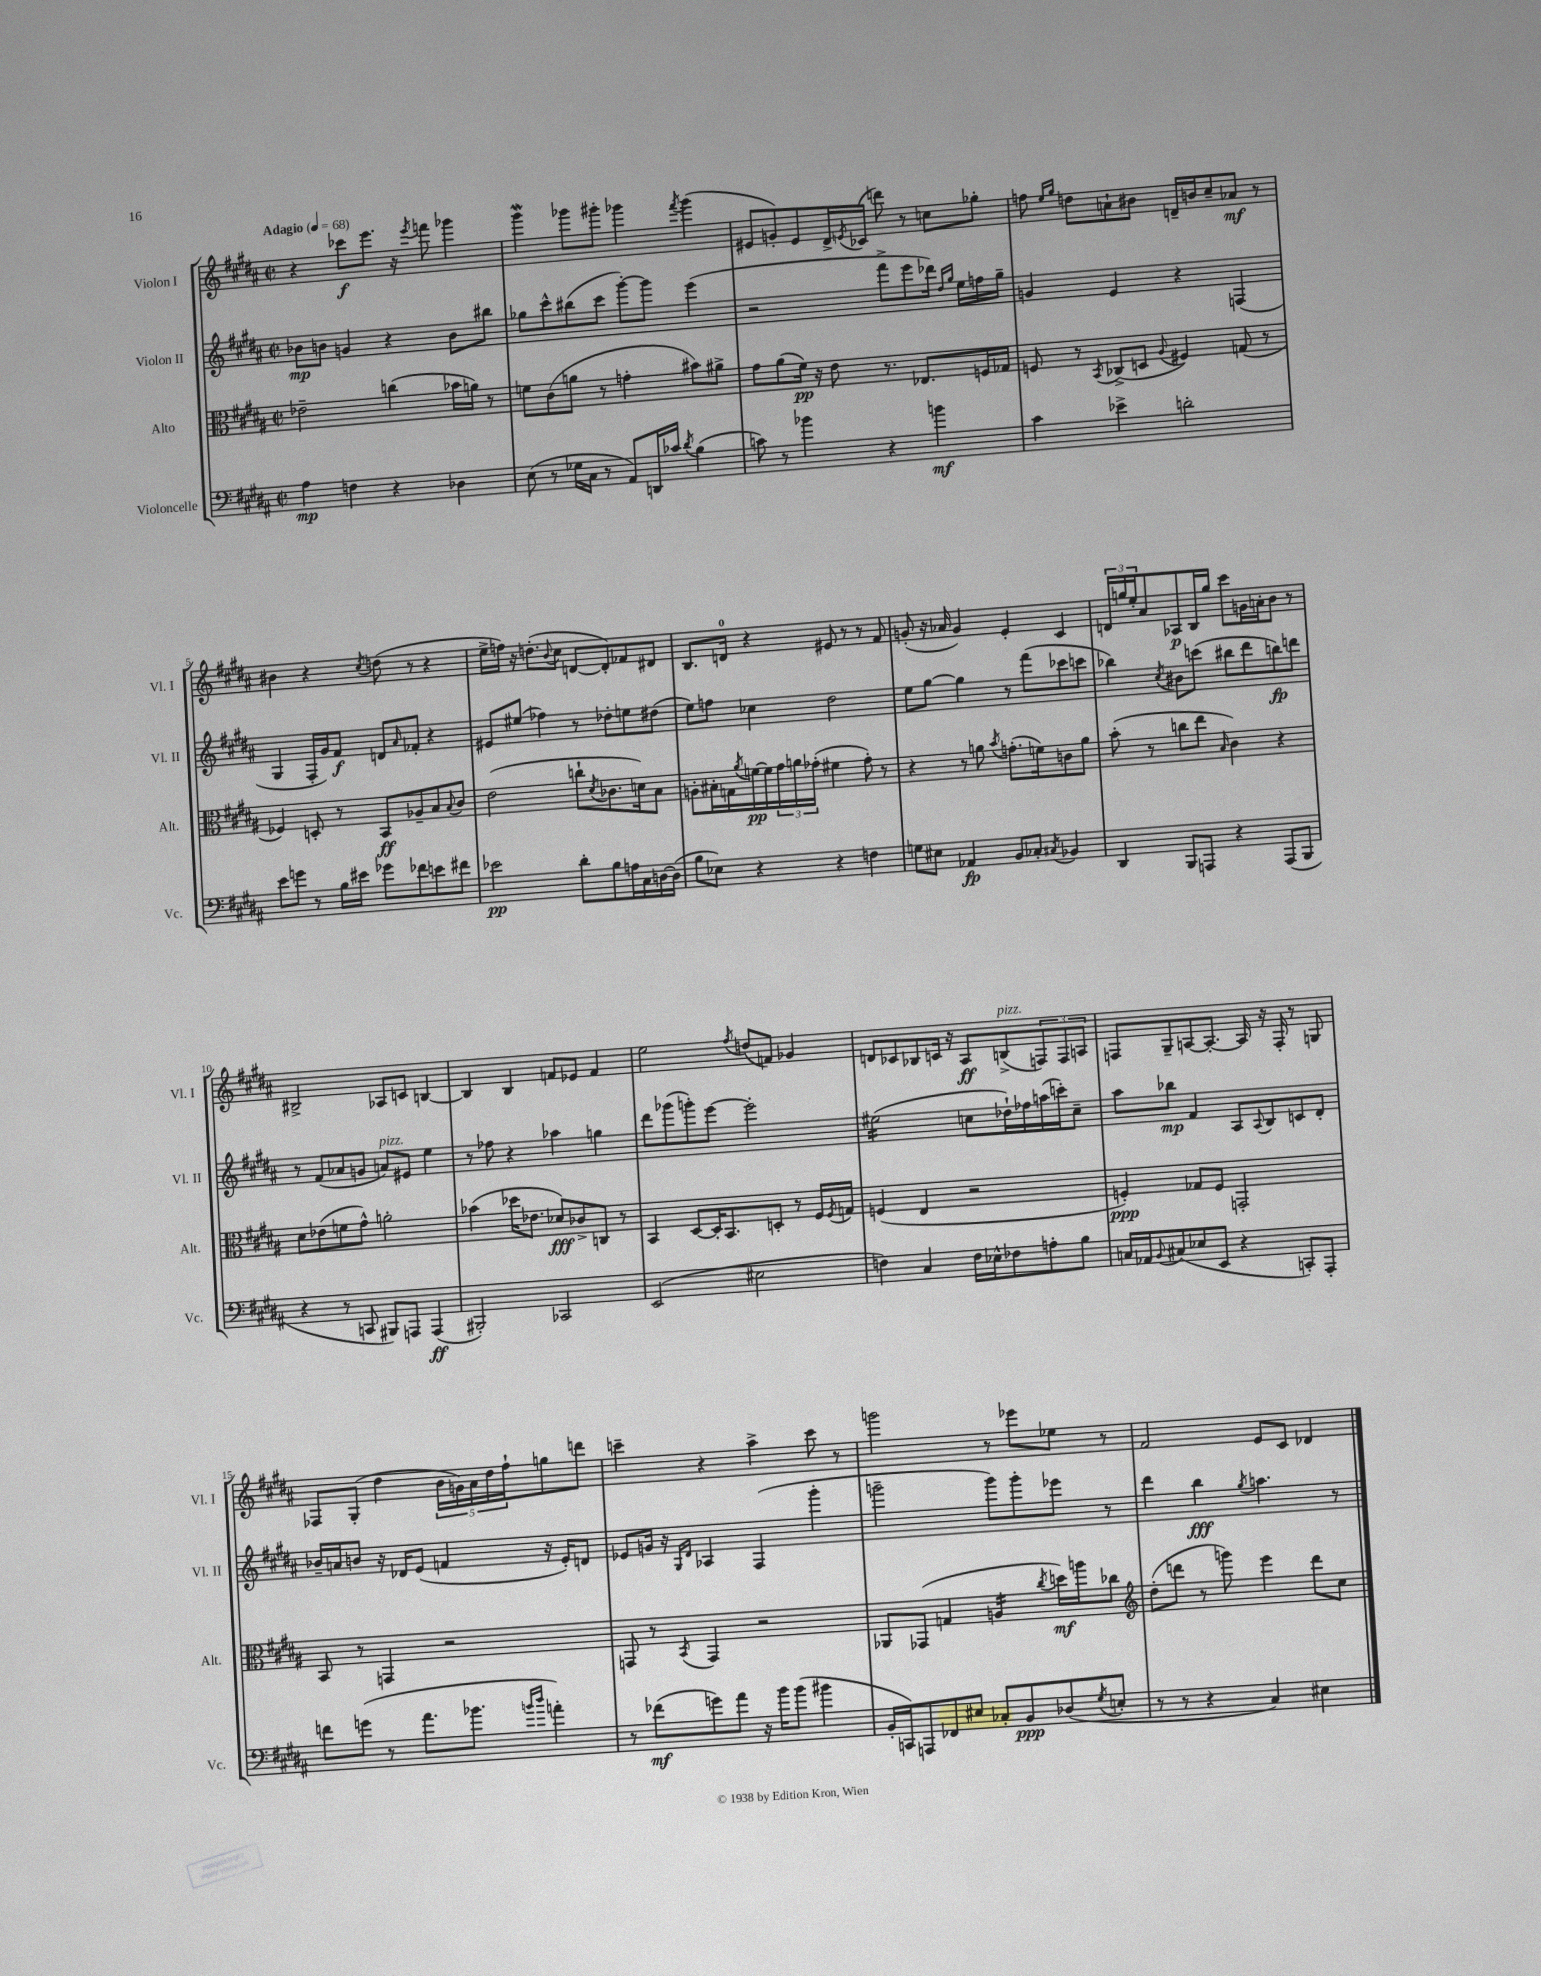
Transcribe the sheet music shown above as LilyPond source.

<<
\new StaffGroup <<
\new Staff = "s0" \with { instrumentName = "Violon I" shortInstrumentName = "Vl. I" } {
    \clef treble \key b \major \defaultTimeSignature \time 2/2 \tempo "Adagio" 4 = 68
    r4 ces'''8\f e'''8. r16 \acciaccatura { e'''8 } f'''8 ges'''4 |
    gis'''4\mordent ges'''8 gis'''8-. ges'''4 \acciaccatura { fis'''8 } ges'''4( |
    eis'8 g'8-.) eis'8 dis'16-> \acciaccatura { e'8 } ces'16( d'''8) r8 c''8 ges''8-. |
    f''8 \grace { e''16 gis''16 } d''8 a'8-! bis'8 d'16-- b'16 cis''8-- aes'8\mf r8 |
    bis'4 r4 \acciaccatura { cis''8 } d''8( r8 r4 |
    e''16-> f''16) r16 d''8.-.( \appoggiatura { b'8 } cis''8 d'8~ d'8-.) fes'8 dis'8 |
    b8. d'16-0 r4 eis'8 r8 r8 fis'8 |
    g'8-.( r16 aes'16 g'4) e'4-. cis'4 |
    \tuplet 3/2 { d'16 g''16 e''16-. } ais'8 aes8\p b16 g''16 cis'''8 g'16 a'16-. b'8 r8 |
    bis2-> aes8 c'8 b4~ |
    b4 b4 f'8 ees'8 f'4 |
    e''2 \acciaccatura { fis''8 } d''8( f'8) ges'4 |
    d'8 ces'8 bes8 c'16 r16 ais8\ff b8->^\markup { \italic "pizz." }( \tuplet 3/2 { f8) f8 a8 } |
    f8 gis8-- a8~ a8.~-. a16 r16 f16-. r8 g8 |
    fes8 gis8-.( dis''4 \tuplet 5/4 { b'16 g'16) ais'16 dis''16 fis''16-! } g''8 d'''8 |
    c'''4-- r4 ais''4-> c'''8 r8 |
    g'''2 r8 ees'''8 ees''8 r8 |
    fis'2 e'8 cis'8 des'4 \bar "|." |
}
\new Staff = "s1" \with { instrumentName = "Violon II" shortInstrumentName = "Vl. II" } {
    \clef treble \key b \major \defaultTimeSignature \time 2/2
    bes'8\mp b'8 g'4 r4 b'8 bis''8 |
    ges''8 cis'''8-^ bis''8( cis'''8 gis'''8~-.) gis'''8 e'''4( |
    r2 fis'''8-> e'''8 des'''16) \grace { dis''16 gis''16 } e''16 f''16 gis''16-- |
    g'4 e'4 r4 f4( |
    gis4 fis16-. gis'16) fis'8\f d'8 \grace { ais'16 } fes'8-. r4 |
    eis'8 eis''8( fes''4) r8 des''8-. e''8 dis''8( |
    e''8) f''8 ces''4 dis''2 |
    e''8 gis''8~ gis''4 r8 fis'''8( ces'''8 c'''8 |
    bes''4) \acciaccatura { cis''8 } bis'8 c'''8( bis''8 dis'''8 b''8\fp) d'''8 |
    r8 fis'8( aes'8 g'8 a'8^\markup { \italic "pizz." }) eis'8 e''4 |
    r8 fes''8 r4 aes''4 g''4 |
    dis'''8 ges'''8( g'''8-.) e'''8~ e'''2-. |
    eis''2:16( c''8 des''16-!) fes''16 a''16( c'''16-.) c''8-- |
    ais''8 bes''8\mp fis'4 ais8 \appoggiatura { ais8 } b8 c'8 dis'8-. |
    bes'16-- a'16 b'8 r16 des'16 e'8( f'4 r16 e'16-.) d'8 |
    ees'8 g'16 r16 \grace { gis16 dis'16 } aes4 fis4( gis'''4-. |
    g'''2-- g'''8) g'''8-. ees'''8 r8 |
    dis'''4 b''4\fff \acciaccatura { gis''8 } a''4. r8 \bar "|." |
}
\new Staff = "s2" \with { instrumentName = "Alto" shortInstrumentName = "Alt." } {
    \clef alto \key b \major \defaultTimeSignature \time 2/2
    ees'2-- c''4( bes'16 a'16) r8 |
    f'8 cis'8( a'8 r8 g'4-. bis'8) ais'8-> |
    gis'8 ais'8( fis'16\pp) r16 e'8 r8. ees8. f16 ges16 |
    f8 r8 \acciaccatura { b,8 } ces8->( d8 \appoggiatura { ais8 } fis4) g8( r8 |
    fes4) d8-. r8 b,8\ff aes8-- b8 \appoggiatura { b8 } cis'8 |
    e'2( c''8-! \acciaccatura { dis'8 } ces'8. d'16) b8 |
    a8-. bis16-. g16 \acciaccatura { ais'8 } f'16~\pp f'16 \tuplet 3/2 { gis'16 a'16 ges'16-.( } fis'4 ges'8-.) r8 |
    r4 r8 a'8 \acciaccatura { b'8 } g'8.-.( f'16) c'8 a'8 |
    b'8-.( r8 c''8 e''8 \grace { b16 } cis'4) r4 |
    dis'8 ees'8( f'8 gis'8-^) a'2-. |
    bes'4( des''16 ees'8. des'8\fff) ces'8-> c8 r8 |
    b,4 dis8~ dis16-. b,8. d8-. r8 fis16 \acciaccatura { fis8 } g16 |
    f4( e4 r2 |
    f4-.\ppp) ges8 f8 g,2-. |
    b,8 r8 g,4 r2 |
    g,8 r8 \acciaccatura { b,8 } g,4 r2 |
    aes,8 ges,8( g4 a4:16 \acciaccatura { cis''8 } d''16\mf) a''16 ces''8 |
    \clef treble dis''8-.( d'''8 r8 g'''8) e'''4 d'''8 cis''8 \bar "|." |
}
\new Staff = "s3" \with { instrumentName = "Violoncelle" shortInstrumentName = "Vc." } {
    \clef bass \key b \major \defaultTimeSignature \time 2/2
    ais4\mp f4 r4 des4 |
    e8( r8 ges16 cis16 r8 ais,8) d,16 ces'16 \acciaccatura { dis'8 } b4( |
    c'8) r8 bes'4 r4 b'4\mf |
    cis'4 ees'4-> d'2-. |
    e'8 g'8 r8 b16 eis'16 ges'8 fes'8 e'8 fis'8 |
    ees'2\pp dis'8-. b8 a16 cis16 d16~ d16( |
    b8 ees8) r4 r4 f4 |
    g8 eis8 aes,4\fp b,8 ces8-. \acciaccatura { cis8 } bes,4 |
    dis,4 b,,8 a,,8 r4 a,,8( b,,8 |
    r4 r8 c,8 bis,,8) a,,8 a,,4\ff( |
    bis,,2-.) ces,2 |
    e,2( eis2 |
    f4) cis4 f16 ees16-^ fes8 a8-. b8 |
    c16 aes,16 \appoggiatura { b,8 } cis8( ees8 e,8 r4 c,8-.) ais,,8-. |
    f'8 g'8( r8 ais'8. bes'8. \grace { b'16 dis''16 } a'4-.) |
    r8 fes'8\mf( g'8) ais'8 r16 b'16 b'8( bis'4 |
    b,16-. c,16) a,,8 fes,8 eis8 ces8-. b,8\ppp des8( \acciaccatura { gis8 } e8-. |
    r8 r8 r4 cis4) eis4 \bar "|." |
}
>>
>>
